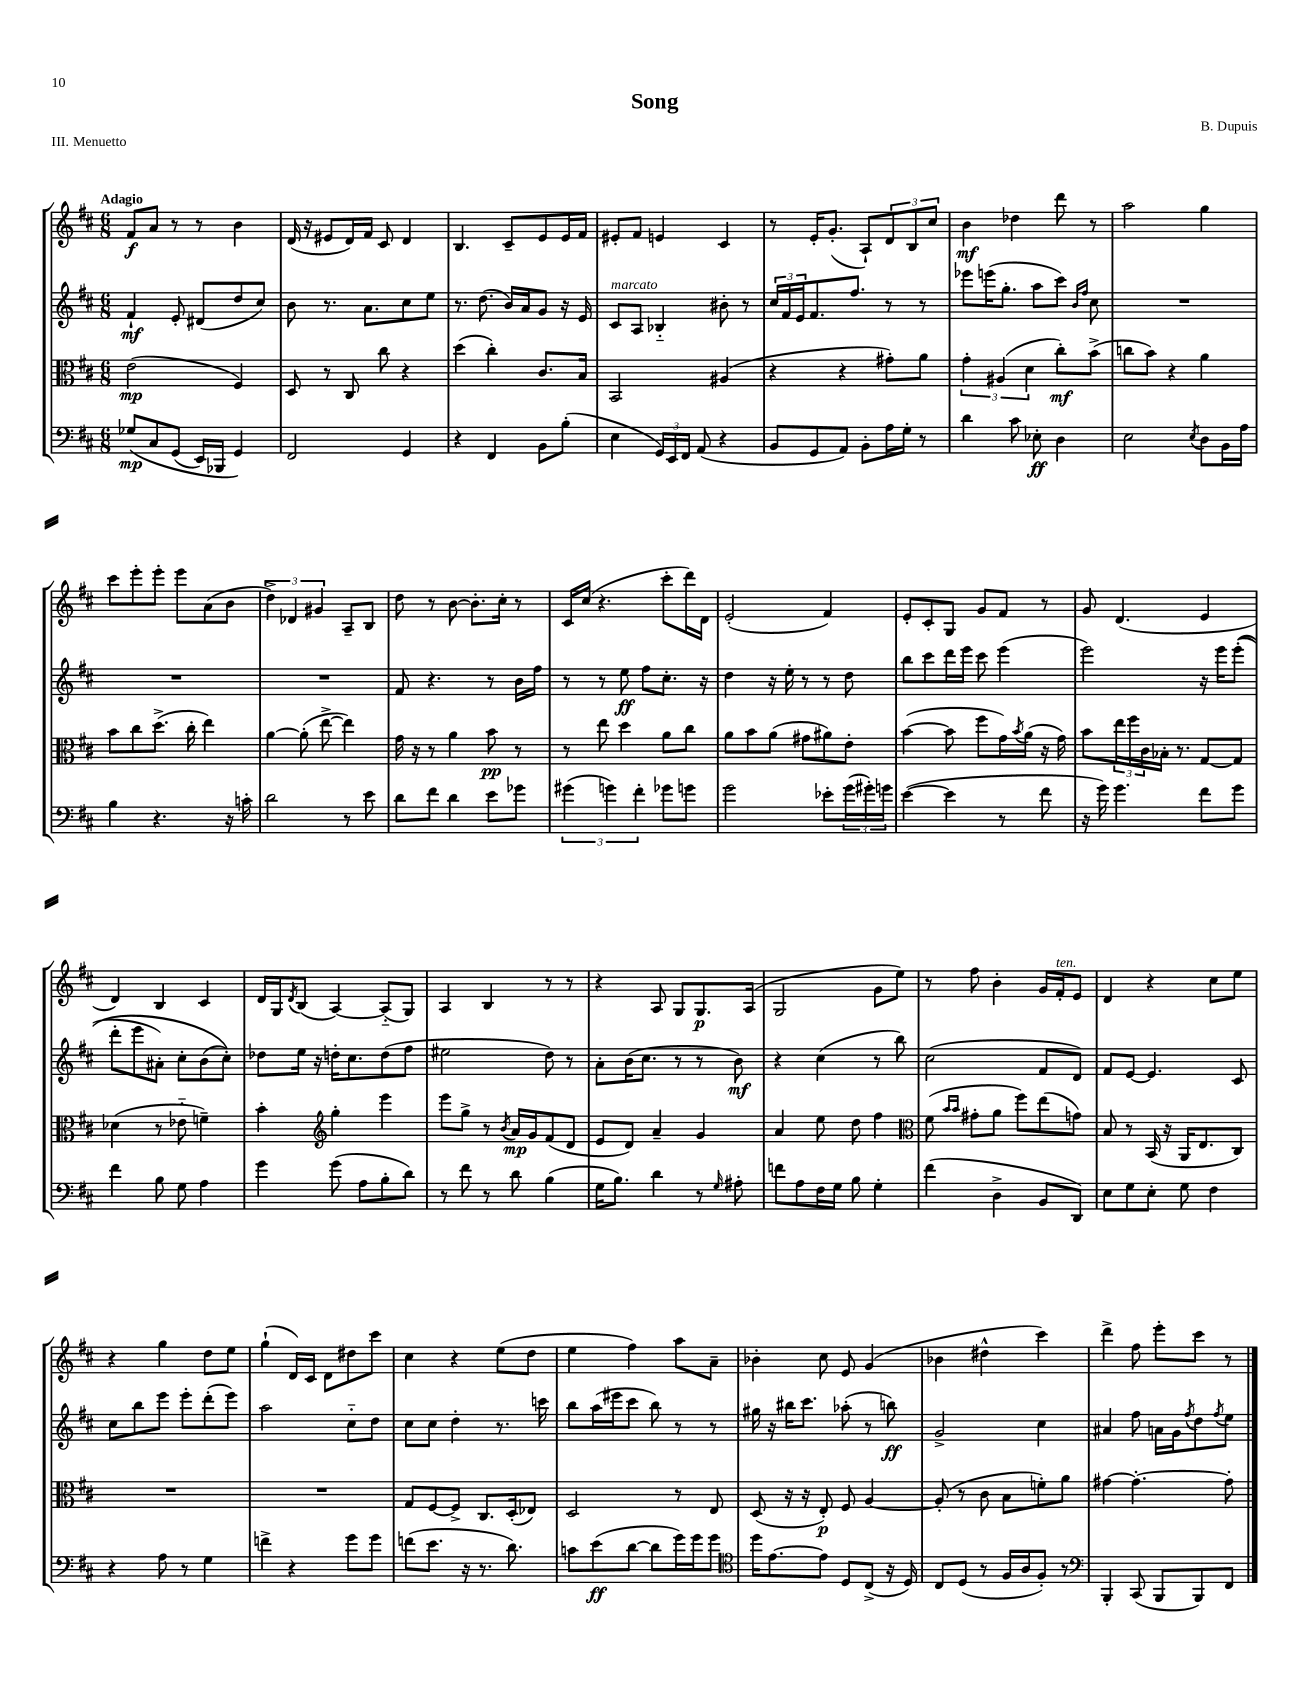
\header { title = "Song" composer = "B. Dupuis" piece = "III. Menuetto" }
<<
\new StaffGroup <<
\new Staff = "s0" {
    \clef treble \key d \major \numericTimeSignature \time 6/8 \tempo "Adagio"
    fis'8\f a'8 r8 r8 b'4 |
    d'16( r16 eis'8 d'16) fis'16 cis'8 d'4 |
    b4. cis'8-- e'8 e'16 fis'16 |
    eis'8-. fis'8 e'4 cis'4 |
    r8 e'16-. g'8.-.( a8-!) \tuplet 3/2 { d'8 b8 cis''8 } |
    b'4\mf des''4 d'''8 r8 |
    a''2 g''4 |
    cis'''8 e'''8-. e'''8-. e'''8 a'8( b'8 |
    \tuplet 3/2 { d''4->) des'4 gis'4 } a8-- b8 |
    d''8 r8 b'8~ b'8.-. cis''16-. r8 |
    cis'16 cis''16( r4. cis'''8-. d'''16) d'16 |
    e'2-.( fis'4) |
    e'8-. cis'8-. g8 g'8 fis'8 r8 |
    g'8 d'4.( e'4 |
    d'4) b4 cis'4 |
    d'16 g16 \acciaccatura { d'8 } b8( a4~) a8-_( g8) |
    a4 b4 r8 r8 |
    r4 a8 g8 g8.\p a16( |
    g2 g'8 e''8) |
    r8 fis''8 b'4-. g'16 fis'16-.^\markup { \italic "ten." } e'8 |
    d'4 r4 cis''8 e''8 |
    r4 g''4 d''8 e''8 |
    g''4-!( d'16) cis'16 d'8 dis''8 cis'''8 |
    cis''4 r4 e''8( d''8 |
    e''4 fis''4) a''8 a'8-- |
    bes'4-. cis''8 e'8 g'4( |
    bes'4 dis''4-^ cis'''4) |
    d'''4-> fis''8 e'''8-. cis'''8 r8 \bar "|." |
}
\new Staff = "s1" {
    \clef treble \key d \major \numericTimeSignature \time 6/8
    fis'4-!\mf e'8-. dis'8( d''8 cis''8) |
    b'8 r8. a'8. cis''8 e''8 |
    r8. d''8.( b'16) a'16 g'8 r16 e'16 |
    cis'8^\markup { \italic "marcato" } a8 bes4-_ bis'8-. r8 |
    \tuplet 3/2 { cis''16 fis'16 e'16 } fis'8. fis''8. r8 r8 |
    ees'''8 e'''16( g''8.-. a''8 cis'''8) \grace { b'16 fis''16 } cis''8 |
    R2. |
    R2. |
    R2. |
    fis'8 r4. r8 b'16 fis''16 |
    r8 r8 e''8\ff fis''8 cis''8.-. r16 |
    d''4 r16 e''16-. r8 r8 d''8 |
    b''8 cis'''8 d'''16 e'''16 cis'''8 e'''4( |
    e'''2) r16 e'''16 e'''8-.(\( |
    d'''8-. e'''8 ais'8-.) cis''8-. b'8( cis''8-.)\) |
    des''8 e''16 r16 d''16-. cis''8. d''8( fis''8 |
    eis''2 d''8) r8 |
    a'8-. b'16( cis''8. r8 r8 b'8\mf) |
    r4 cis''4( r8 b''8) |
    cis''2( fis'8 d'8) |
    fis'8 e'8~ e'4. cis'8 |
    cis''8 b''8 e'''8 e'''8-. d'''8-.( e'''8) |
    a''2 cis''8-_ d''8 |
    cis''8 cis''8 d''4-. r8. c'''16 |
    b''8 a''16( eis'''16 cis'''8 b''8) r8 r8 |
    gis''16 r16 bis''16 cis'''8. aes''8-.( r8 b''8\ff) |
    g'2-> cis''4 |
    ais'4 fis''8 a'16 g'16 \acciaccatura { fis''8 } d''8 \acciaccatura { fis''8 } e''8 \bar "|." |
}
\new Staff = "s2" {
    \clef alto \key d \major \numericTimeSignature \time 6/8
    e'2\mp( fis4) |
    d8 r8 cis8 cis''8 r4 |
    d''4( cis''4-.) cis'8. b16 |
    b,2 ais4( |
    r4 r4 gis'8-.) a'8 |
    \tuplet 3/2 { g'4-. ais4( d'4 } cis''8-.\mf) b'8->( |
    c''8 b'8) r4 a'4 |
    b'8 cis''8 d''8.->( cis''16-. e''4) |
    a'4~ a'8-.( e''8~-> e''4) |
    g'16 r16 r8 a'4 b'8\pp r8 |
    r8 e''8 d''4 a'8 cis''8 |
    a'8 b'8 a'8( gis'8 ais'8) e'8-. |
    b'4~( b'8 fis''8 g'16) \acciaccatura { b'8 } a'16( r16 g'16) |
    b'8 \tuplet 3/2 { e''16 fis''16 cis'16 } bes16-. r8. g8~ g8 |
    des'4( r8 ees'8-_ f'4--) |
    b'4-. \clef treble g''4-. e'''4 |
    e'''8 g''8-> r8 \acciaccatura { b'8 } a'16\mp g'16 fis'8( d'8 |
    e'8 d'8) a'4-- g'4 |
    a'4 e''8 d''8 fis''4 |
    \clef alto fis'8( \grace { b'16 b'16 } gis'8-. a'8 fis''8) e''8( g'8) |
    b8 r8 b,16( r16 a,16 e8. cis8) |
    R2. |
    R2. |
    g8 fis8~ fis8-> cis8. d16-.( ees8) |
    d2 r8 e8 |
    d8( r16 r16 e8-.\p) fis8 a4~ |
    a8-.( r8 cis'8 b8 f'8-.) a'8 |
    gis'4~ gis'4.~-. gis'8-. \bar "|." |
}
\new Staff = "s3" {
    \clef bass \key d \major \numericTimeSignature \time 6/8
    ges8\mp\( cis8 g,8( e,16) bes,,16 g,4\) |
    fis,2 g,4 |
    r4 fis,4 b,8 b8-.( |
    e4 \tuplet 3/2 { g,16) e,16 fis,16 } a,8( r4 |
    b,8 g,8 a,8) b,8-. a16 g16-. r8 |
    d'4 cis'8 ees8-.\ff d4 |
    e2 \acciaccatura { e8 } d8 b,16 a16 |
    b4 r4. r16 c'16-. |
    d'2 r8 e'8 |
    d'8 fis'8 d'4 e'8 ges'8 |
    \tuplet 3/2 { gis'4( g'4) fis'4-. } ges'8 g'8 |
    g'2 ees'8-. \tuplet 3/2 { g'16( gis'16-.) g'16 } |
    e'4~( e'4 r8 fis'8 |
    r16 g'16) g'4. fis'8 g'8 |
    fis'4 b8 g8 a4 |
    g'4 g'8( a8 b8-. d'8) |
    r8 fis'8 r8 d'8 b4( |
    g16 b8.) d'4 r8 \grace { g16 } ais8-. |
    f'8 a8 fis16 g16 b8 g4-. |
    fis'4( d4-> b,8 d,8) |
    e8 g8 e8-. g8 fis4 |
    r4 a8 r8 g4 |
    f'4-> r4 g'8 g'8 |
    f'8( e'8. r16 r8. d'8.) |
    c'8 e'8\ff( d'8~ d'8 g'16) g'16 g'8 |
    \clef tenor d''16 e'8.~ e'8 d8 cis8->( r16 d16) |
    cis8 d8( r8 fis16 a16 fis8-.) r8 |
    \clef bass b,,4-. cis,8( b,,8 b,,8) fis,8 \bar "|." |
}
>>
>>
\layout { \context { \Score \remove "Bar_number_engraver" } }
